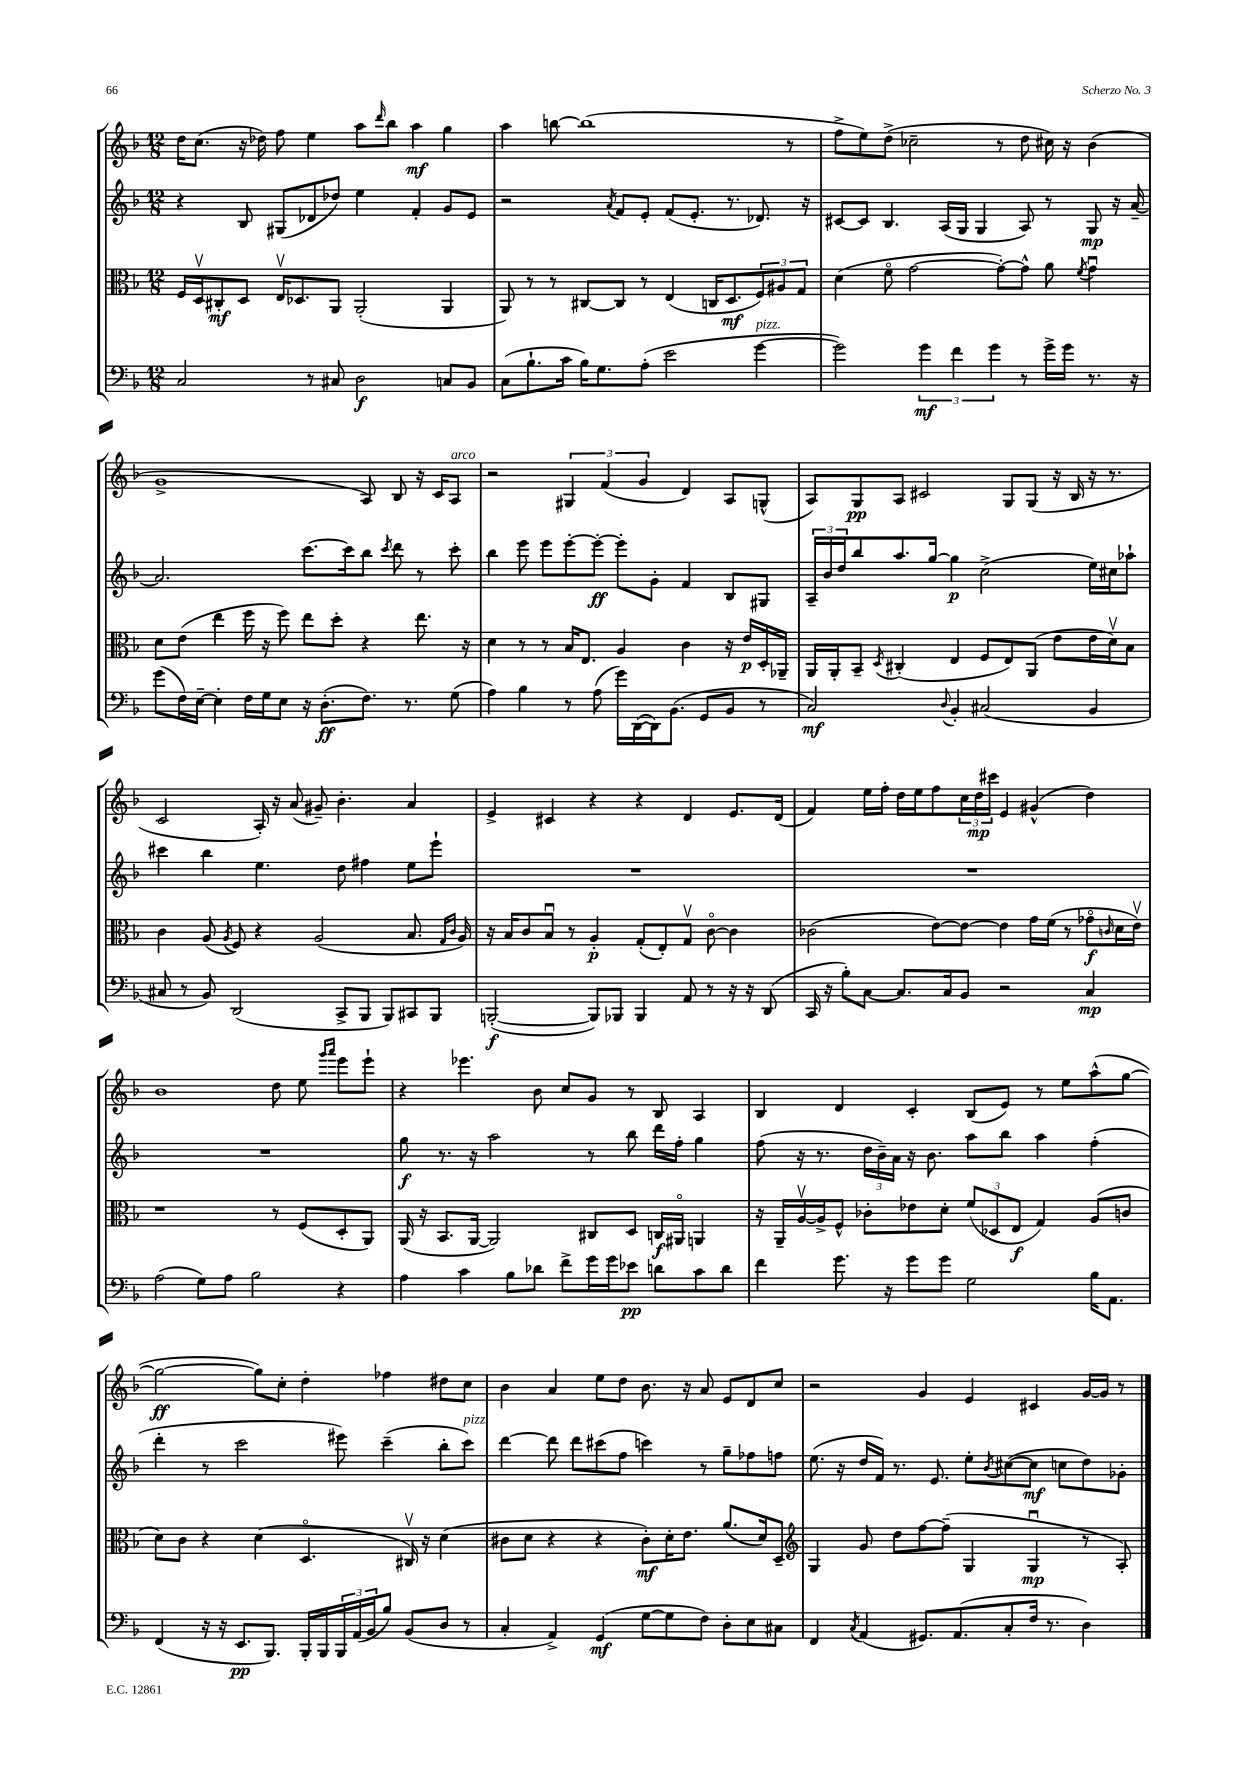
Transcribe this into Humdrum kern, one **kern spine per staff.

**kern	**kern	**kern	**kern
*staff4	*staff3	*staff2	*staff1
*clefF4	*clefC3	*clefG2	*clefG2
*k[b-]	*k[b-]	*k[b-]	*k[b-]
*M12/8	*M12/8	*M12/8	*M12/8
2C/	16F/LL	4r	16dd\LK
.	16Dv/J	.	(8.cc\J
.	8C#'/	.	.
.	8D/J	8B-/	16r
.	.	.	16dd-\)
.	16Ev/LK	(8G#/L	8ff\
.	8.D-/	.	.
8r	.	8d-/	4ee\
8C#/	8AA/J	8dd-/J)	.
2D\	(2AA'/	4ee\	8aa\L
.	.	.	16qqddd/
.	.	.	8bb-\J
.	.	4f'/	4aa\
8C/L	4AA/	8g/L	4gg\
8BB-/J	.	8e/J	.
=	=	=	=
(8C\L	8AA/)	2r	4aa\
8.B-`\	8r	.	.
.	8r	.	[8bb\
16c\Jk	.	.	.
16B-\LK)	[8C#/L	.	(1bb]
8.G\	.	.	.
.	.	8qa/	.
.	8C#/]J	8f/L	.
(8A'\J	8r	8e'/J	.
2e\	(4E/	(8f/L	.
.	.	8.e'/J	.
.	16C/LK	.	.
.	8.D/	8.r	.
[4g\	12F/)	8.d-/)	.
.	12A#/	.	.
.	.	.	8r
.	12G/J	.	.
.	.	16r	.
=	=	=	=
2g\])	(4d\	[8c#/L	8ff^\L
.	.	8c#/]J	8ee\)
.	8fo\	4.B-/	(8dd^\J
.	[2g\	.	2cc-~\
6g\	.	.	.
.	.	(16A/LL	.
6f\	.	.	.
.	.	16G/JJ	.
.	.	4G/	.
6g\	.	.	.
.	8g'\_L)	.	8r
8r	8g^^\]J	8A/)	8dd\
16g^\LL	8a\	8r	16cc#\)
16g\JJ	.	.	16r
.	8qf/	.	.
8.r	4gu\	8G/	(4b-\
.	.	16r	.
16r	.	[16a~/	.
=	=	=	=
(8g\L	8d\L	2.a/]	1g^
16F\L)	(8e\J	.	.
[16E~\JJ	.	.	.
4E'\]	4ee\	.	.
16F\LL	16ff\	.	.
16G\J	16r	.	.
8E\J	8ff\)	.	.
16r	8ee\L	[8.ccc\L	.
(8.D'\L	.	.	.
.	8dd'\J	.	.
.	.	16ccc\]k	.
8.F\J)	4r	8bb-\J	8A/)
.	.	8qccc/	.
.	.	8ddd\	8B-/
8.r	.	.	.
.	8.ee\	8r	16r
.	.	.	16c/LK
(8G\	.	8ccc'\	8A/J
.	16r	.	.
=	=	=	=
4A\)	4d\	4bb-\	2r
4B-\	8r	8eee\	.
.	8r	8eee\L	.
8r	16B-/LK	[8eee'\	6G#/
.	8.E/J	.	.
(8A\	.	8eee'\_J	.
.	.	.	(6f/
16g\LL)	4A/	8eee'\]L	.
([16DD\	.	.	.
.	.	.	6g/
16DD\]J)	.	8g'\J	.
(8.BB-\J	.	.	.
.	4c\	4f/	4d/)
8GG/L	.	.	.
8BB-/J	16r	8B-/L	8A/L
.	16e/LL	.	.
8r	16D'/	8G#/J	(8G^^/J
.	16AA-~/JJ	.	.
=	=	=	=
2C/)	16AA/LL	24A~/LL	8A/L)
.	.	24b-/	.
.	16AA'/J	.	.
.	.	24dd/J	.
.	8BB-~/J	8bb-/	8G/
.	8qD/	.	.
.	(4C#'/	8.aa/	8A/J
.	.	.	2c#/
.	.	[16gg/Jk	.
8qqD/	.	.	.
4BB-'/	4E/	4gg\]	.
(2C#/	8F/L	(2cc^\	.
.	8E/)	.	8G/L
.	(8AA/J	.	(8G/J
.	8e\L	.	16r
.	.	.	16B-/
4BB-/	16e\L	16ee\LL)	16r
.	16dv\J)	16cc#\J	8.r
.	8B-\J	8aa-`\J	.
=	=	=	=
8C#/	4c\	4ccc#\	2c/
8r	.	.	.
8BB-/)	(8A/	4bb-\	.
.	8qA/	.	.
(2DD/	8F/)	.	.
.	4r	4.ee\	16A'/)
.	.	.	16r
.	.	.	(8a/
.	(2A/	.	8g#~/)
8CC^/L	.	8dd\	4.b-'\
8BBB-/J	.	4ff#\	.
8BBB-/L)	.	.	.
8CC#/	8.B-/	8ee\L	4a/
8BBB-/J	.	8eee`\J	.
.	16qqG/LL	.	.
.	16qqc/JJ	.	.
.	16A/)	.	.
=	=	=	=
([2BBB'/	16r	1.r	4e^/
.	16B-/LK	.	.
.	8c/	.	.
.	8B-u/J	.	4c#/
.	8r	.	.
8BBB/]L)	4A'/	.	4r
8BBB-/J	.	.	.
4BBB-/	(8G'/L	.	4r
.	8E'/)	.	.
8AA/	8Gv/J	.	4d/
8r	[8co\	.	.
16r	4c\]	.	8.e/L
16r	.	.	.
(8DD/	.	.	.
.	.	.	(16d/Jk
=	=	=	=
16CC/	(2c-\	1.r	4f/)
16r	.	.	.
8B-'\L)	.	.	.
[8C\J	.	.	16ee\LL
.	.	.	16ff'\JJ
8.C/]L	.	.	16dd\LL
.	.	.	16ee\J
.	[8e\L)	.	8ff\
16C/k	.	.	.
8BB-/J	8e\_J	.	24cc\L
.	.	.	24dd\
.	.	.	24ccc#\JJ
2r	4e\]	.	4e/
.	16g\LL	.	(4g#^^/
.	(16f\JJ	.	.
.	8r	.	.
4C/	8g-o\L	.	4dd\)
.	16qqc/	.	.
.	16d\L	.	.
.	16ev\JJ)	.	.
=	=	=	=
(2A\	1r	1.r	1b-
8G\L)	.	.	.
8A\J	.	.	.
2B-\	.	.	.
.	8r	.	8dd\
.	(8F/L	.	8ee\
.	.	.	16qqggg/LL
.	.	.	16qqaaa/JJ
4r	8D'/	.	8eee\L
.	8AA/J)	.	8eee`\J
=	=	=	=
4A\	(16AA/	8gg\	4r
.	16r	.	.
.	8.BB-/L	8.r	.
4c\	.	.	4.eee-\
.	[16AA/Jk	16r	.
.	2AA/])	2aa\	.
8B-\L	.	.	.
8d-\J	.	.	8b-\
8f^\L	.	.	8cc/L
16g\L	8C#/L	8r	8g/J
16g\J	.	.	.
8e-\J	8D/J	8bb-\	8r
8d\L	16C/LL	16ddd\LL	8B-/
.	16AA#o/JJ	16ff'\JJ	.
8c\	4AA/	4gg\	4A/
8d\J	.	.	.
=	=	=	=
4f\	16r	(8ff\	4B-/
.	16AA~/LL	.	.
.	[16Av/	16r	.
.	16A^/]J	8.r	.
8.g\	8F^^/J	.	4d/
.	8c-'\L	24dd\LL	.
.	.	24b-~\)	.
16r	.	.	.
.	.	24a\JJ	.
8g\L	8e-\	16r	4c'/
.	.	8.b-\	.
8g\J	8d'\J	.	.
2G\	(12f/L	8aa\L	(8B-/L
.	12D-/	.	.
.	.	8bb-\J	8e/J)
.	12E/J	.	.
.	4G/)	4aa\	8r
.	.	.	8ee\L
16B-\LK	(8A/L	(4ff'\	(8aa^^\
8.AA\J	.	.	.
.	8c/J	.	[8gg\J
=	=	=	=
(4FF/	8d\L)	4ddd'\	2gg\_
.	8c\J	.	.
16r	4r	8r	.
16r	.	.	.
8.EE/L	.	2ccc\	.
.	(4d\	.	8gg\]L)
8.BBB-/J)	.	.	.
.	.	.	8cc'\J
16BBB-'/LL	4.Do/	.	4dd'\
16BBB-/	.	.	.
24BBB-/	.	8eee#\)	.
(24AA/	.	.	.
24BB-/J	.	.	.
8B-/J)	.	(4ccc~\	4ff-\
(8BB-/L	16C#v/)	.	.
.	16r	.	.
8D/J	(4d\	8bb-'\L	8dd#\L
8r	.	8ccc\J)	8cc\J
=	=	=	=
4C'/	8c#\L	[4ddd\	4b-\
.	8d\J	.	.
4AA^/)	4r	8ddd\]	4a/
.	.	8ddd\L	.
(4GG/	4r	(8ccc#\	8ee\L
.	.	8ff\J	8dd\J
[8G\L	8c#'\L)	4ccc\)	8.b-\
8G\]	16d'\K	.	.
.	8.e\J	.	16r
8F\J)	.	8r	8a/
8D'\L	(8.a/L	8gg~\L	8e/L
8E\	.	8ff-\	8d/
.	16d/k)	.	.
8C#\J	8D~/J	8ff\J	8cc/J
=	=	=	=
*	*clefG2	*	*
4FF/	4G/	(8.ee\	2r
.	.	16r	.
8qC/	.	.	.
(4AA/	8g/	16dd/LL	.
.	.	16f/JJ)	.
.	8dd\L	8.r	.
8.GG#/L)	[8ff\	.	4g/
.	.	8.e/	.
.	(8ff~\]J	.	.
(8.AA/	.	.	.
.	4G/	8ee'\L	4e/
.	.	8qb-/	.
8C'/	.	([8cc#\	.
16F/Jk	4Gu/	8cc#\]J	4c#/
8.r	.	.	.
.	.	8cc\L	.
4D\)	8r	8dd\)	[16g/LL
.	.	.	16g/]JJ
.	8A'/)	8g-'\J	8r
==	==	==	==
*-	*-	*-	*-
